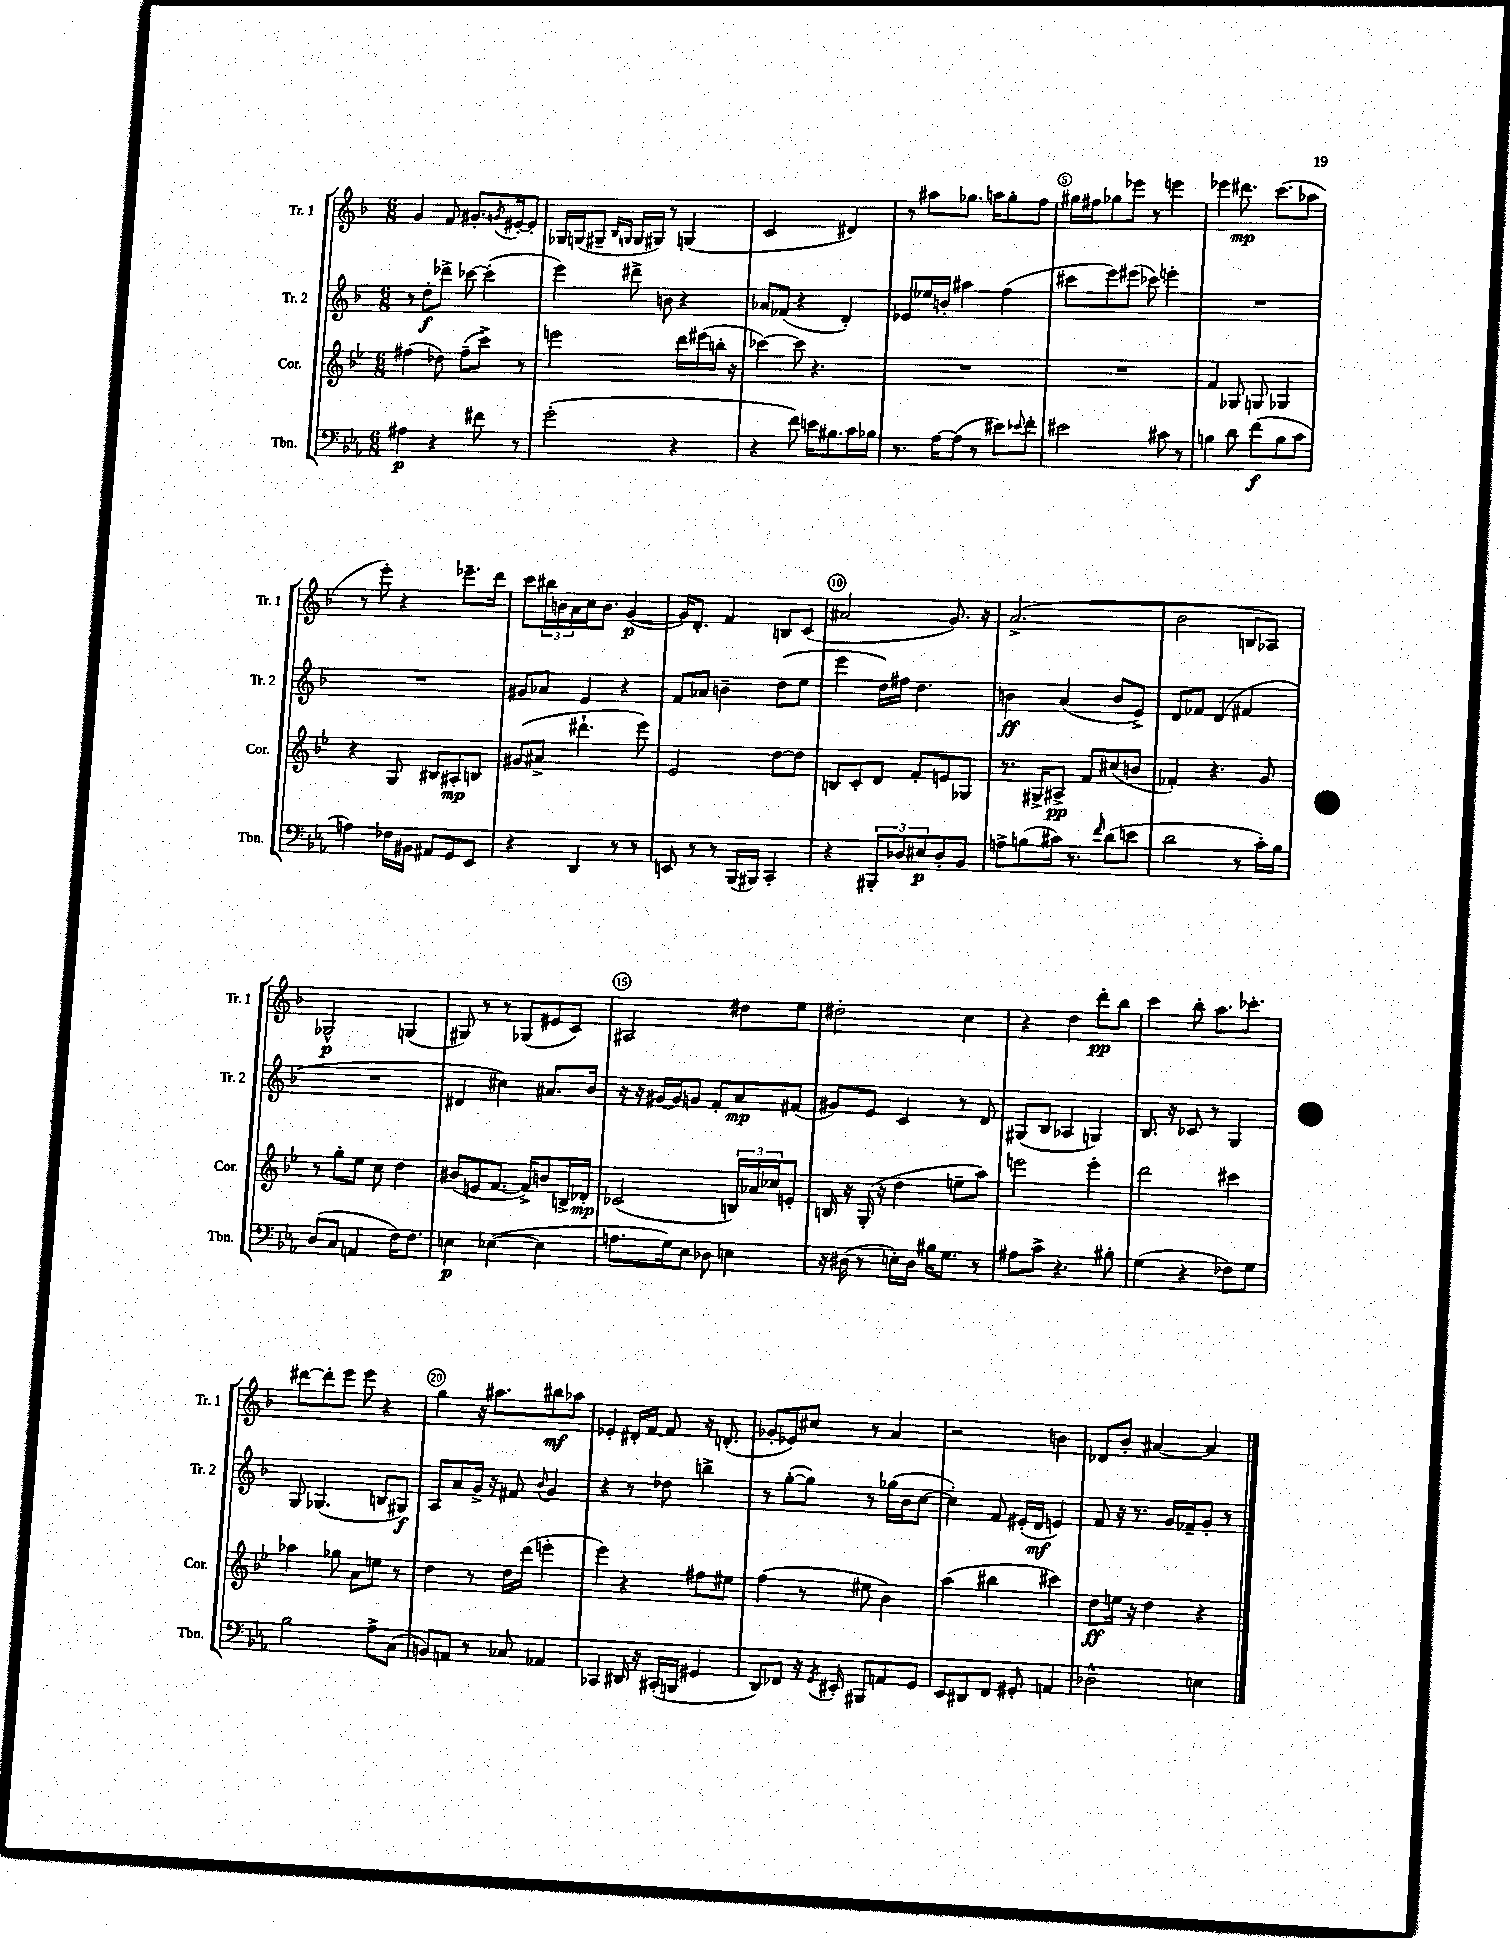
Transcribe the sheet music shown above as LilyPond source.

<<
\new StaffGroup <<
\new Staff = "s0" \with { instrumentName = "Tr. 1" shortInstrumentName = "Tr. 1" } {
    \clef treble \key f \major \numericTimeSignature \time 6/8
    g'4 f'8 gis'8.-. \acciaccatura { g'8 } eis'16~-. eis'8-. |
    ges16 g16( gis8-- \grace { bes16 g16 } g16 gis16) r8 g4( |
    c'2 dis'4) |
    r8 ais''8 ges''8. a''16 ges''8-. f''8 |
    gis''16 fis''16 ges''8 ees'''8 r8 e'''4 |
    ees'''4 dis'''8.\mp c'''8.( aes''8 |
    r8 e'''8-.) r4 ees'''8.-- d'''16 |
    c'''8 \tuplet 3/2 { bis''16 b'16 a'16 } c''16 b'8. g'4~\p( |
    g'16) d'8.-. f'4 b8 c'8( |
    ais'2 g'8.) r16 |
    a'2.->( |
    bes'2 b8 aes8) |
    ges2-^\p g4( |
    gis8) r8 r8 ges8( eis'8 c'8) |
    ais2 dis''8 e''8 |
    dis''2-. c''4 |
    r4 d''4 d'''8-.\pp bes''8 |
    c'''4 bes''8-. a''8. ces'''8.-. |
    dis'''8~ dis'''8-. e'''8 e'''8 r4 |
    g''4 r16 ais''8. bis''8\mf aes''8 |
    ees'4-. dis'16-. f'16~ f'8 r16 d'8.-.( |
    ges'8-. ees'8) cis''8 r8 a'4 |
    r2 b'4 |
    des'8 bes'8-. ais'4~ ais'4 \bar "|." |
}
\new Staff = "s1" \with { instrumentName = "Tr. 2" shortInstrumentName = "Tr. 2" } {
    \clef treble \key f \major \numericTimeSignature \time 6/8
    r8 d''8-.\f des'''8-> ces'''8~ ces'''4-.( |
    e'''4) dis'''8-> b'8 r4 |
    aes'8 fes'8( r4 d'4-.) |
    ees'8 ees''16 b'16-. ais''4 f''4( |
    cis'''8 e'''8) eis'''8( ces'''8) e'''4-. |
    R2. |
    R2. |
    gis'8 aes'8 e'4 r4 |
    f'8 aes'8 b'4-- d''8( e''8 |
    e'''4 d''16) fis''16 d''4. |
    b'4\ff a'4( b'8 e'8->) |
    d'8 fes'8 d'4( fis'4 |
    R2. |
    dis'4 cis''4) ais'8. bes'16 |
    r16 r16 gis'16~ gis'16 g'8 f'8-. a'8\mp fis'8( |
    gis'8) e'8 c'4 r8 d'8 |
    gis8( bes8 aes4 g4) |
    bes8. r16 ces'8 r8 g4 |
    g8 ges4.( b8 gis8\f) |
    a8 a'8 g'16-> r16 fis'8 \appoggiatura { bes'8 } g'4 |
    r4 r8 des''8 b''4-> |
    r8 g''8~-.( g''8) r8 ges''16( bes'16 c''8~ |
    c''4-.) f'8 eis'16-.( d'16\mf e'4) |
    f'8 r16 r8. g'16 fes'16-- g'8-. r8 \bar "|." |
}
\new Staff = "s2" \with { instrumentName = "Cor." shortInstrumentName = "Cor." } {
    \clef treble \key bes \major \numericTimeSignature \time 6/8
    fis''4( des''8) fis''8--( c'''8->) r8 |
    e'''2 d'''16 eis'''16( b''16-. r16 |
    ces'''4~) ces'''8 r4. |
    R2. |
    R2. |
    f'4 ges8 g8 ges4 |
    r4 g8 bis8 ais8-.\mp b8 |
    gis'8( ais'8-> dis'''4.-! ees'''8) |
    ees'2 d''8~ d''8 |
    b8 c'8-. d'8 f'8-. e'8 ges8 |
    r8. gis16-> ais8->\pp f'8 cis''8( b'8 |
    fes'4-.) r4. g'8 |
    r8 g''8-. ees''8 c''8 d''4 |
    bis'8( e'8 f'8.~ f'16->) b'8 b16-> des'16-.\mp |
    ces'2( \tuplet 3/2 { b16) aes'16 ces''16 } e'8-. |
    b16 r16 g16-.( r16 d''4 e''8-- a''8) |
    e'''2 e'''4-. |
    d'''2 cis'''4 |
    aes''4 ges''8 a'8 e''8 r8 |
    d''4 r8 d''16 d'''16( e'''4-. |
    ees'''4) r4 fis''8 eis''8 |
    f''4( r8 eis''8 bes'4) |
    a''4( bis''4 cis'''4) |
    d''8\ff e''16 r16 d''4 r4 \bar "|." |
}
\new Staff = "s3" \with { instrumentName = "Tbn." shortInstrumentName = "Tbn." } {
    \clef bass \key ees \major \numericTimeSignature \time 6/8
    ais4\p r4 fis'8 r8 |
    g'2-.( r4 |
    r4 f'8) e'16 bis8. c'16 bes16 |
    r8. aes16~ aes8( r8 eis'8) \appoggiatura { ees'8 } f'8-. |
    eis'2 cis'8 r8 |
    b4 d'8 f'8\f( b8 c'8 |
    a4) fes16 bis,16 ais,8 g,8 ees,8 |
    r4 d,4 r8 r8 |
    e,8 r8 r8 bes,,16( bis,,16) c,4-. |
    r4 \tuplet 3/2 { bis,,8-. des8 eis8\p } des8-. bes,8 |
    a8-> b8( cis'16) r8. \grace { f'16 } d'8( e'8 |
    d'2 r8 c'16-.) bes16 |
    d8( c8 a,4 f16) f8. |
    e4\p ees4~( ees4 |
    a8. g16) ees8 des8 e4 |
    r16 dis16( r8 e16-.) dis16 bis16 g8. r8 |
    ais8 c'8-> r4. bis8-. |
    g4( r4 fes8) g8 |
    bes2 aes8-> c8( |
    b,8) a,8 r8 ces8 aes,4 |
    ces,4 dis,16 r16 cis,16-.( b,,16 gis,4 |
    d,8) fes,8 r16 \acciaccatura { g,8 } eis,16-. bis,,8 a,8 g,8 |
    ees,8 dis,8 f,8 gis,8-. a,4 |
    des2-^ e4 \bar "|." |
}
>>
>>
\layout { \context { \Score \override BarNumber.break-visibility = ##(#f #t #t) barNumberVisibility = #(every-nth-bar-number-visible 5) \override BarNumber.stencil = #(make-stencil-circler 0.1 0.3 ly:text-interface::print) } }
